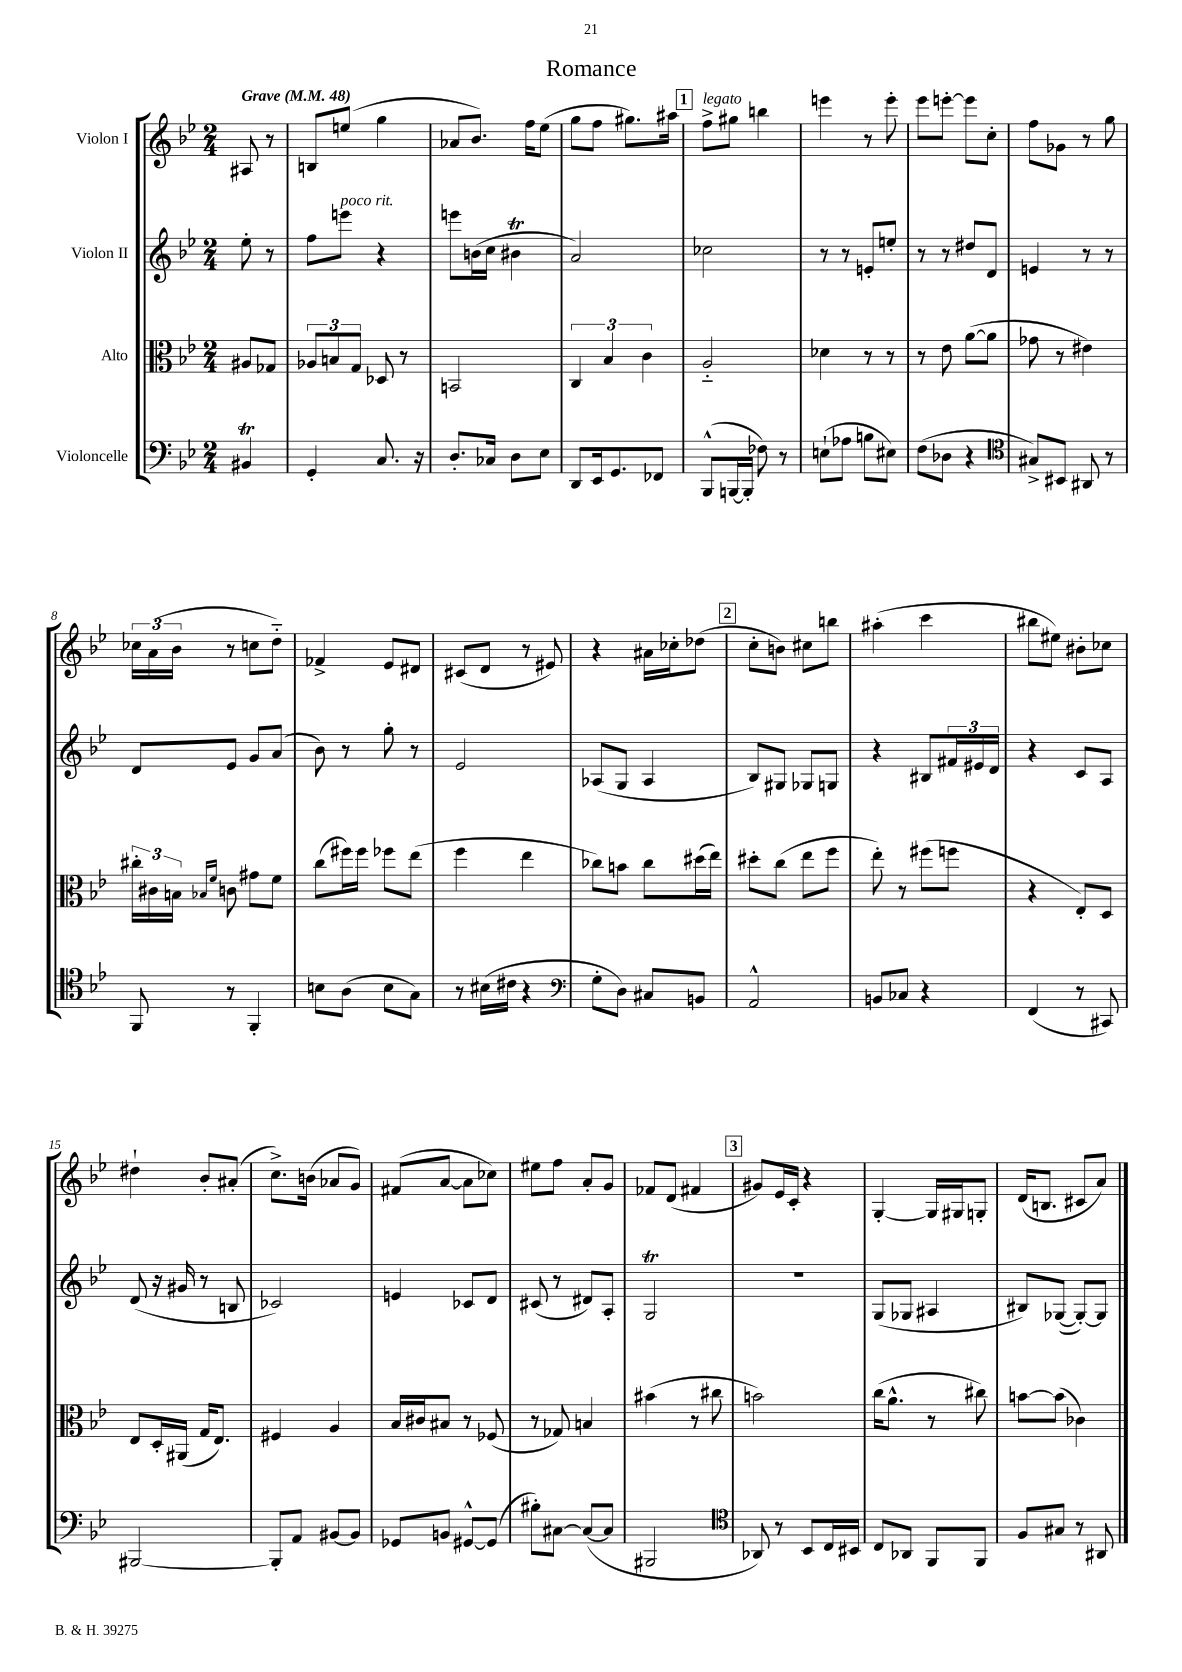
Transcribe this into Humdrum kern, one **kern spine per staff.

**kern	**kern	**kern	**kern
*part4	*part3	*part2	*part1
*staff4	*staff3	*staff2	*staff1
*I"Violoncelle	*I"Alto	*I"Violon II	*I"Violon I
*clefF4	*clefC3	*clefG2	*clefG2
*k[b-e-]	*k[b-e-]	*k[b-e-]	*k[b-e-]
*M2/4	*M2/4	*M2/4	*M2/4
*MM48	*MM48	*MM48	*MM48
=	=	=	=
!	!	!	!LO:TX:a:B:t=Grave
4BB#Xt/	8A#X/L	8ee-'\	8A#X/
.	8G-X/J	8r	8r
=1	=1	=1	=1
4GG'/	12A-X/L	8ff\L	8Bn/L
.	12Bn/	.	.
!	!	!LO:TX:a:i:t=poco rit.	!
.	.	8eeen\J	(8een/J
.	12G/J	.	.
8.C/	8D-X/	4r	4gg\
.	8r	.	.
16r	.	.	.
=2	=2	=2	=2
8.D'/L	2BBn/	8eeen\L	8a-X/L
.	.	(16bn\L	8.b-/J)
16C-X/Jk	.	16cc\JJ	.
8D\L	.	4b#Xt\	.
.	.	.	16ff\KL
8E-\J	.	.	(8ee-\J
=3	=3	=3	=3
8DD/L	6C/	2a/)	8gg\L
16EE-/k	.	.	8ff\J
.	6B-/	.	.
8.GG/	.	.	.
.	.	.	8.gg#X\L)
.	6c\	.	.
8FF-X/J	.	.	.
.	.	.	16aa#X\Jk
!!LO:REH:place=s1:t=1
=4	=4	=4	=4
!	!	!	!LO:TX:a:i:t=legato
(8BBB-^^/L	2A/	2cc-X\	8ff^\L
[16BBBn/L	.	.	8gg#X\J
16BBB'/JJ]	.	.	.
8F-X\)	.	.	4bbn\
8r	.	.	.
=5	=5	=5	=5
(8En`\L	4d-X\	8r	4eeen\
8A-X\J	.	8r	.
8Bn\L	8r	8en'/L	8r
8E#X\J)	8r	8een'/J	8eee'\
=6	=6	=6	=6
(8F\L	8r	8r	8eee-\L
8D-X\J	8e-\	8r	[8eeen'\J
4r	([8a\L	8dd#X/L	8eee\L]
.	8a\J]	8d/J	8cc'\J
=7	=7	=7	=7
*clefC4	*	*	*
8G#X^/L)	8g-X\	4en/	8ff\L
8BB#X/J	8r	.	8g-X\J
8AA#X/	4e#X\)	8r	8r
8r	.	8r	8gg\
!!LO:LB:g=z
=8	=8	=8	=8
8FF/	24cc#X'\LL	8d/L	24cc-X\LL
.	24c#X\	.	(24a\
.	24Bn\JJ	.	24b-\JJ
.	16qqB-X/LL	.	.
.	16qqf/JJ	.	.
8r	8cn\	8e-/J	8r
4FF'/	8g#X\L	8g/L	8ccn\L
.	8f\J	(8a/J	8dd\J)
=9	=9	=9	=9
8Bn\L	(8cc\L	8b-\)	4f-X^/
(8A\J	16ff#X\L)	8r	.
.	16ff#\JJ	.	.
8B\L	8ff-X\L	8gg'\	8e-/L
8G\J)	(8ee-\J	8r	8d#X/J
=10	=10	=10	=10
8r	4ff\	2e-/	(8c#X/L
(16B#X\LL	.	.	8d/J
16c#X\JJ	.	.	.
4r	4ee-\	.	8r
.	.	.	8e#X/)
=11	=11	=11	=11
*clefF4	*	*	*
8G'\L	8cc-X\L)	(8A-X/L	4r
8D\J)	8bn\J	8G/J	.
8C#X/L	8cc-\L	4A-/	16a#X\LL
.	.	.	16cc-X'\J
8BBn/J	(16dd#X\L	.	(8dd-X\J
.	16ee-\JJ)	.	.
!!LO:REH:place=s1:t=2
=12	=12	=12	=12
2AA^^/	8dd#X'\L	8B-/L)	8cc'\L
.	(8cc\J	8G#X/J	8bn\J)
.	8ee-\L	8G-X/L	8cc#X\L
.	8ff\J	8Gn/J	8bbn\J
=13	=13	=13	=13
8BBn/L	8ee-'\)	4r	(4aa#X'\
8C-X/J	8r	.	.
4r	(8ff#X\L	8B#X/L	4ccc\
.	8ffn\J	24f#X/L	.
.	.	24e#X/	.
.	.	24d/JJ	.
=14	=14	=14	=14
(4FF/	4r	4r	8bb#X\L
.	.	.	8ee#X\J)
8r	8E-'/L)	8c/L	8b#X'\L
8CC#X/)	8D/J	8A/J	8cc-X\J
!!LO:LB:g=z
=15	=15	=15	=15
[2BBB#X/	8E-/L	(8d/	4dd#X`\
.	16D'/L	16r	.
.	(16AA#X/JJ	16g#X/	.
.	16G/KL	8r	8b-'/L
.	8.E-/J)	.	.
.	.	8Bn/	(8a#X'/J
=16	=16	=16	=16
8BBB#'/L]	4F#X/	2c-X/)	8.cc^\L)
8AA/J	.	.	.
.	.	.	(16bn\Jk
[8BB#X/L	4A/	.	8a-X/L
8BB#/J]	.	.	8g/J)
=17	=17	=17	=17
8GG-X/L	16B-/LL	4en/	(8f#X/L
.	16c#X/J	.	.
8BBn/J	8B#X/J	.	[8a/J
[8GG#X^^/L	8r	8c-X/L	8a\L]
(8GG#/J]	(8F-X/	8d/J	8cc-X\J)
=18	=18	=18	=18
8B#X'\L)	8r	(8c#X/	8ee#X\L
[8C#X\J	8G-X/)	8r	8ff\J
(8C#/L_	4Bn/	8d#X/L)	8a'/L
8C#/J]	.	8A'/J	8g/J
=19	=19	=19	=19
2BBB#X/	(4b#X\	2GT/	8f-X/L
.	.	.	(8d/J
.	8r	.	4f#X/
.	8cc#X\	.	.
!!LO:REH:place=s1:t=3
=20	=20	=20	=20
*clefC4	*	*	*
8AA-X/)	2bn\)	2r	8g#X/L)
8r	.	.	16e-/L
.	.	.	16c'/JJ
8BB-/L	.	.	4r
16C/L	.	.	.
16BB#X/JJ	.	.	.
=21	=21	=21	=21
8C/L	(16cc\KL	(8G/L	[4G'/
.	8.a^^\J	.	.
8AA-X/J	.	8G-X/J	.
8FF/L	8r	4A#X/	16G/LL]
.	.	.	16G#X/J
8FF/J	8cc#X\)	.	8Gn'/J
=22	=22	=22	=22
8F/L	[8bn\L	8B#X/L)	(16d/KL
.	.	.	8.Bn/J
8G#X/J	(8b\J]	([8G-X/J	.
8r	4c-X\)	8G-'/L_)	8c#X/L
8AA#X/	.	8G-/J]	8a/J)
==	==	==	==
*-	*-	*-	*-
